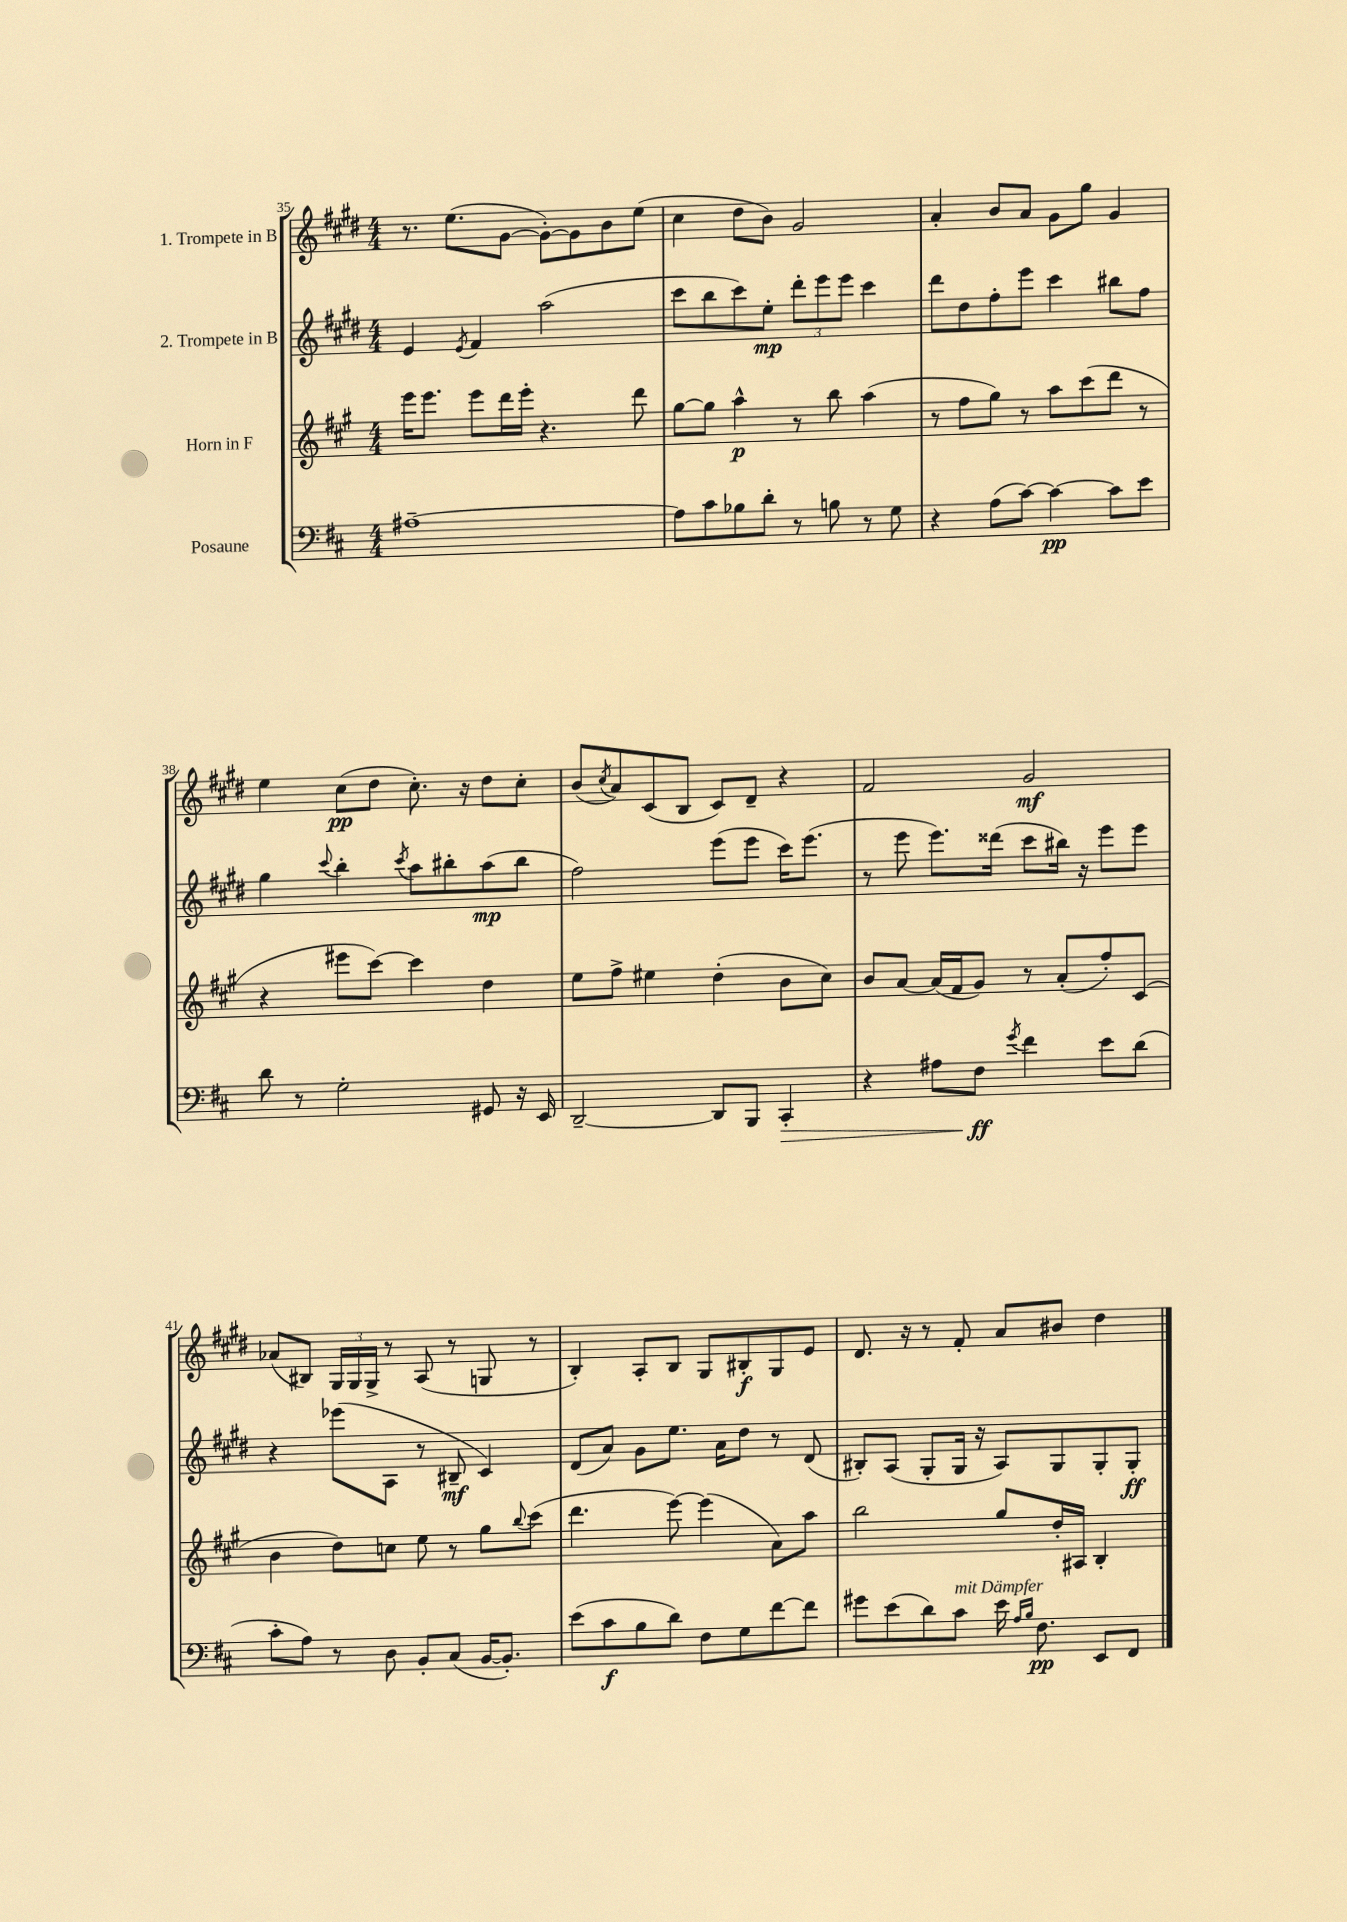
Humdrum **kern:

**kern	**dynam	**kern	**dynam	**kern	**dynam	**kern	**dynam
*part4	*part4	*part3	*part3	*part2	*part2	*part1	*part1
*staff4	*staff4	*staff3	*staff3	*staff2	*staff2	*staff1	*staff1
*I"Posaune	*	*I"Horn in F	*	*I"2. Trompete in B	*	*I"1. Trompete in B	*
*clefF4	*	*clefG2	*	*clefG2	*	*clefG2	*
*k[f#c#]	*	*k[f#c#g#]	*	*k[f#c#g#d#]	*	*k[f#c#g#d#]	*
*M4/4	*	*M4/4	*	*M4/4	*	*M4/4	*
=35	=35	=35	=35	=35	=35	=35	=35
[1A#X~	.	16eee\KL	.	4e/	.	8.r	.
.	.	8.eee\J	.	.	.	.	.
.	.	.	.	.	.	(8.ee\L	.
.	.	.	.	8qe/	.	.	.
.	.	8eee\L	.	4f#/	.	.	.
.	.	16ddd\L	.	.	.	[8g#\J	.
.	.	16eee'\JJ	.	.	.	.	.
.	.	4.r	.	(2aa\	.	8g#'\L_)	.
.	.	.	.	.	.	8g#\]	.
.	.	.	.	.	.	8b\	.
.	.	8ddd\	.	.	.	(8ee\J	.
=36	=36	=36	=36	=36	=36	=36	=36
8A#\L]	.	[8gg#\L	.	8ccc#\L	.	4cc#\	.
8c#\	.	8gg#\J]	.	8bb\	.	.	.
8B-X\	.	4aa^^\	p	8ccc#\)	.	8dd#\L	.
8d'\J	.	.	.	8ee'\J	mp	8b\J)	.
8r	.	8r	.	12ddd#'\L	.	2g#/	.
.	.	.	.	12eee\	.	.	.
8Bn\	.	8bb\	.	.	.	.	.
.	.	.	.	12eee\J	.	.	.
8r	.	(4aa\	.	4ccc#\	.	.	.
8G\	.	.	.	.	.	.	.
=37	=37	=37	=37	=37	=37	=37	=37
4r	.	8r	.	8ddd#\L	.	4a'/	.
.	.	8ff#\L	.	8dd#\	.	.	.
(8A\L	.	8gg#\J)	.	8ff#'\	.	8b/L	.
[8c#\J)	.	8r	.	8eee\J	.	8a/J	.
4c#\_	pp	8aa\L	.	4ccc#\	.	8g#\L	.
.	.	(8ccc#\	.	.	.	8gg#\J	.
8c#\L]	.	8ddd\J	.	8bb#X\L	.	4g#/	.
8e\J	.	8r	.	8ff#\J	.	.	.
!!LO:LB:g=z
=38	=38	=38	=38	=38	=38	=38	=38
8d\	.	4r	.	4gg#\	.	4ee\	.
8r	.	.	.	.	.	.	.
.	.	.	.	8qqccc#/	.	.	.
2G'\	.	8eee#X\L	.	4bb'\	.	(8cc#\L	pp
.	.	[8ccc#\J)	.	.	.	8dd#\J	.
.	.	.	.	8qccc#/	.	.	.
.	.	4ccc#\]	.	8aa\L	.	8.cc#'\)	.
.	.	.	.	8bb#X'\	.	.	.
.	.	.	.	.	.	16r	.
8GG#X/	.	4dd\	.	(8aa\	mp	8dd#\L	.
16r	.	.	.	8bb#\J	.	8cc#'\J	.
16EE/	.	.	.	.	.	.	.
=39	=39	=39	=39	=39	=39	=39	=39
[2DD~/	.	8ee\L	.	2ff#\)	.	(8b/L	.
.	.	.	.	.	.	8qcc#/	.
.	.	8ff#^\J	.	.	.	8a/)	.
.	.	4ee#X\	.	.	.	(8c#/	.
.	.	.	.	.	.	8B/J	.
8DD/L]	.	(4dd'\	.	(8eee\L	.	8c#/L)	.
8BBB/J	.	.	.	8eee\J	.	8d#~/J	.
!	!LO:HP:b	!	!	!	!	!	!
4CC#'/	>	8b\L	.	16ccc#\KL)	.	4r	.
.	.	.	.	(8.eee\J	.	.	.
.	.	8cc#\J)	.	.	.	.	.
=40	=40	=40	=40	=40	=40	=40	=40
4r	.	8b/L	.	8r	.	2f#/	.
.	.	[8a/J	.	8eee\	.	.	.
8A#X\L	.	(16a/LL]	.	8.eee\L)	.	.	.
.	.	16f#/J	.	.	.	.	.
8F#\J	ff	8g#/J)	.	.	.	.	.
.	.	.	.	(16ddd##X\Jk	.	.	.
8qg/	.	.	.	.	.	.	.
4f#\	]	8r	.	8ccc#\L	.	2g#/	mf
.	.	(8a'/L	.	16bb#X\Jk)	.	.	.
.	.	.	.	16r	.	.	.
8e\L	.	8ff#'/)	.	8eee\L	.	.	.
(8d\J	.	(8c#/J	.	8eee\J	.	.	.
!!LO:LB:g=z
=41	=41	=41	=41	=41	=41	=41	=41
8c#'\L	.	4b\	.	4r	.	(8a-X/L	.
8A\J)	.	.	.	.	.	8B#X/J)	.
8r	.	8dd\L)	.	(8eee-X\L	.	24G#/LL	.
.	.	.	.	.	.	24G#/	.
.	.	.	.	.	.	24G#^/JJ	.
8D\	.	8ccn\J	.	8A\J	.	8r	.
8BB'/L	.	8ee\	.	8r	.	(8A/	.
(8C#/J	.	8r	.	8B#X~/	mf	8r	.
[16BB/KL	.	8gg#\L	.	4c#/)	.	8Gn/	.
8.BB'/J])	.	.	.	.	.	.	.
.	.	8qqbb/	.	.	.	.	.
.	.	(8ccc#\J	.	.	.	8r	.
=42	=42	=42	=42	=42	=42	=42	=42
(8e\L	.	4.ddd\	.	(8d#/L	.	4B'/)	.
8c#\	f	.	.	8a/J)	.	.	.
8B\	.	.	.	8g#\L	.	8A'/L	.
8d\J)	.	[8eee\)	.	8.ee\J	.	8B/J	.
8F#\L	.	(4eee\]	.	.	.	8G#/L	.
.	.	.	.	16a\KL	.	.	.
8G\	.	.	.	8dd#\J	.	8B#X'/	f
[8f#\	.	8a\L)	.	8r	.	8G#/	.
8f#\J]	.	8aa\J	.	(8d#/	.	8e/J	.
=43	=43	=43	=43	=43	=43	=43	=43
8g#X\L	.	2bb\	.	8B#X'/L)	.	8.d#/	.
(8e\	.	.	.	(8A/J	.	.	.
.	.	.	.	.	.	16r	.
8d\)	.	.	.	8G#'/L	.	8r	.
!LO:TX:a:i:t=mit Dämpfer	!	!	!	!	!	!	!
8c#\J	.	.	.	16G#/Jk	.	8f#'/	.
.	.	.	.	16r	.	.	.
16e\	.	8gg#/L	.	8A/L)	.	8a/L	.
16qqA/LL	.	.	.	.	.	.	.
16qqB/JJ	.	.	.	.	.	.	.
8.F#\	pp	.	.	.	.	.	.
.	.	16dd'/L	.	8G#/	.	8b#X/J	.
.	.	16A#X/JJ	.	.	.	.	.
8EE/L	.	4B'/	.	8G#'/	.	4dd#\	.
8FF#/J	.	.	.	8G#'/J	ff	.	.
==	==	==	==	==	==	==	==
*-	*-	*-	*-	*-	*-	*-	*-
